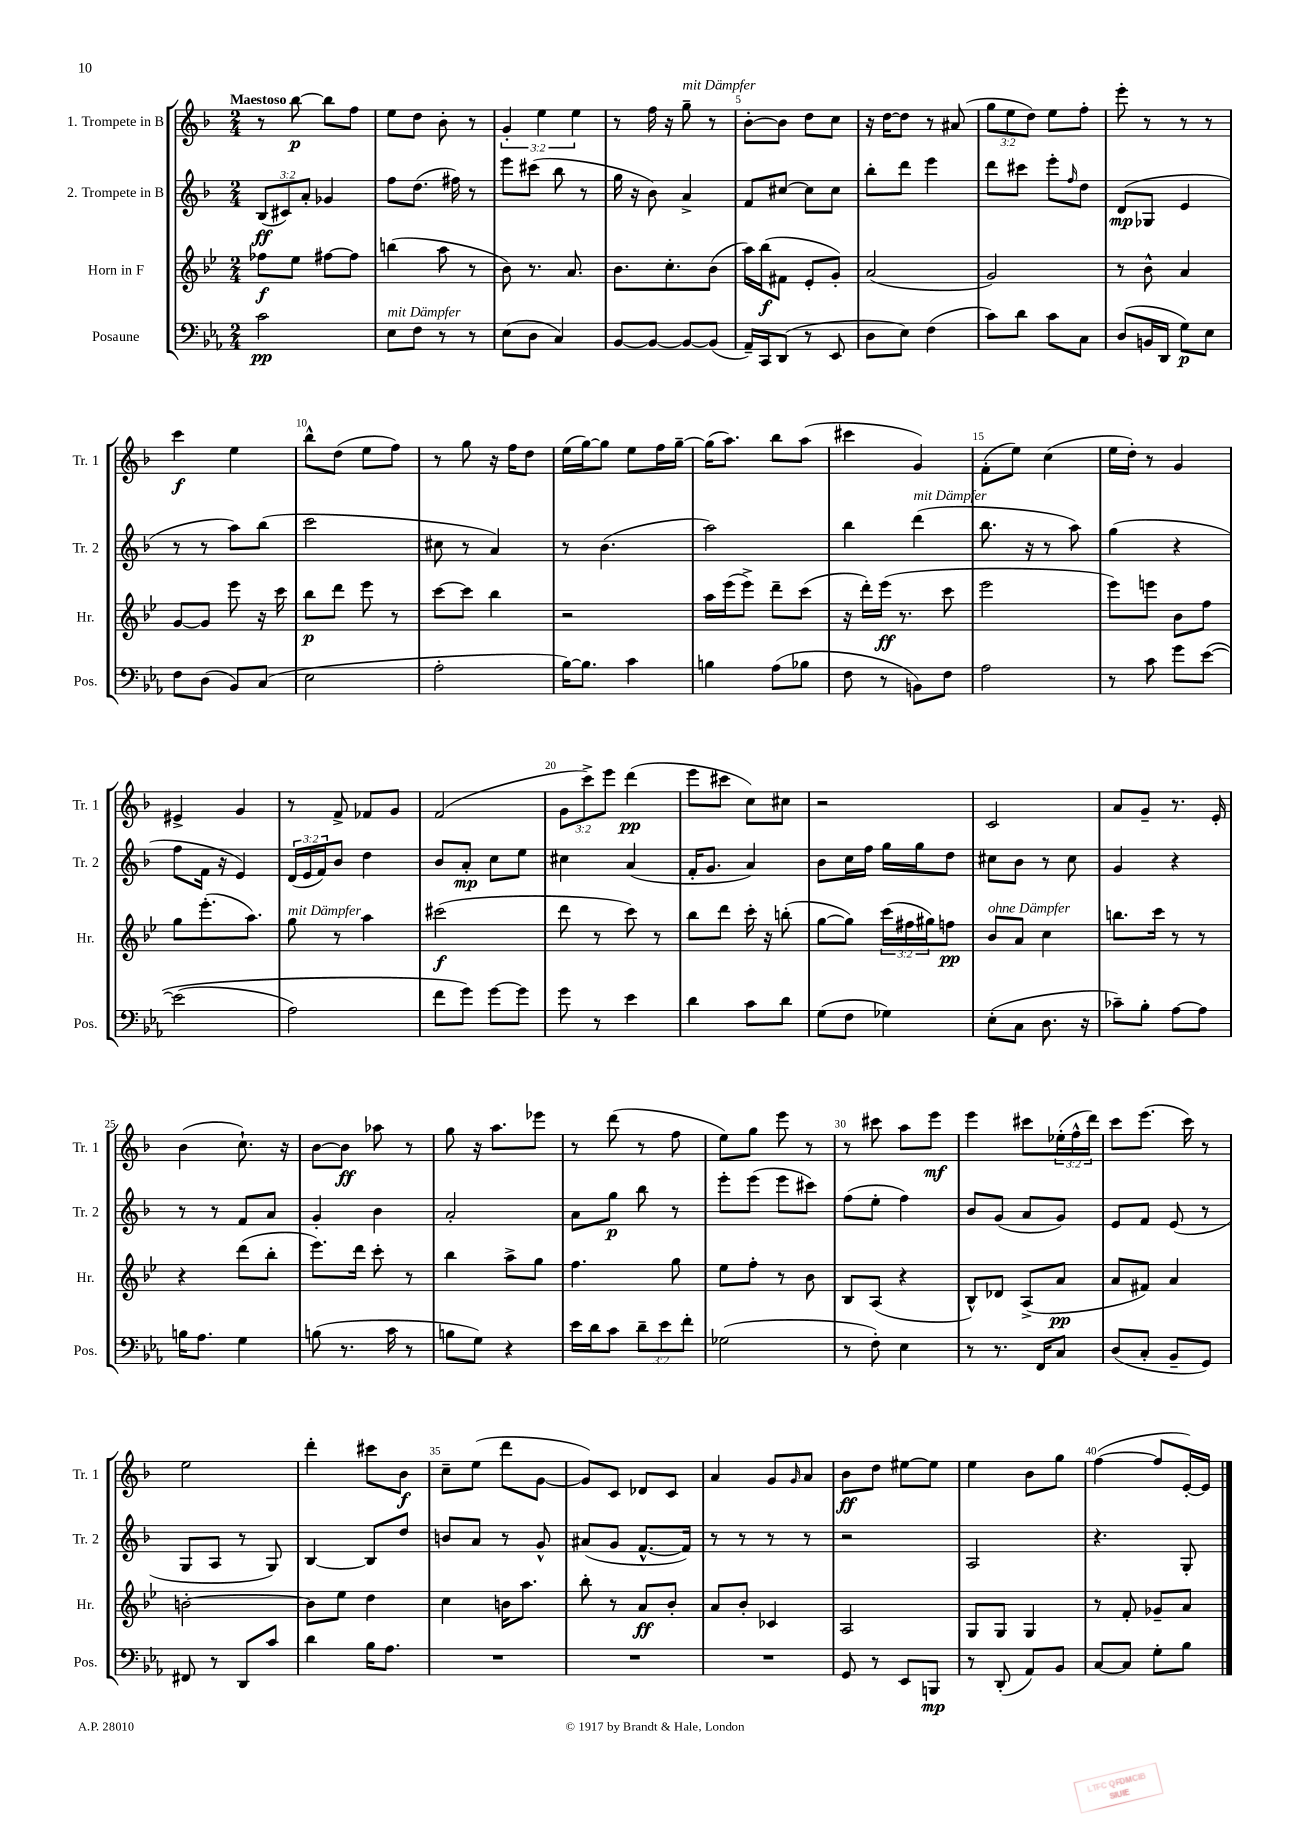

**kern	**kern	**kern	**kern
*staff4	*staff3	*staff2	*staff1
*clefF4	*clefG2	*clefG2	*clefG2
*k[b-e-a-]	*k[b-e-]	*k[b-]	*k[b-]
*M2/4	*M2/4	*M2/4	*M2/4
2c\	8ff-\L	(12B-/L	8r
.	.	12c#/)	.
.	8ee-\J	.	[8bb-\
.	.	12a'/J	.
.	[8ff#\L	4g-/	8bb-\]L
.	8ff#\]J	.	8ff\J
=	=	=	=
8E-\L	(4bb\	8ff\L	8ee\L
8F\J	.	(8.dd\J	8dd\J
8r	8aa\	.	8b-'\
.	.	16ff#\)	.
8r	8r	8r	8r
=	=	=	=
(8E-\L	8b-\)	8eee\L	6g'/
8D\J	8.r	(8ccc#\J	.
.	.	.	6ee\
4C/)	.	8bb-\	.
.	8.a/	.	.
.	.	.	6ee\
.	.	8r	.
=	=	=	=
[8BB-/L	8.b-\L	16gg\	8r
.	.	16r	.
8BB-/_J	.	8b-\)	16ff\
.	8.cc'\	.	16r
8BB-/_L	.	4a^/	8gg~\
(8BB-/]J	(8b-\J	.	8r
=	=	=	=
16AA-~/LL)	16aa\LL)	8f/L	[8b-'\L
16CC/J	(16bb-\J	.	.
(8DD/J	8f#\J	[8cc#/J	8b-\]J
8r	8e-'/L	8cc#\]L	8dd\L
8EE-/	8g'/J)	8cc#\J	8cc\J
=	=	=	=
8D\L	(2a/	8bb-'\L	16r
.	.	.	[16dd\LK
8E-\J)	.	8ddd\J	8dd\]J
(4F\	.	4eee\	8r
.	.	.	(8a#/
=	=	=	=
8c\L)	2g/)	8ddd\L	12gg\L
.	.	.	12ee\
8d\J	.	8ccc#\J	.
.	.	.	12dd\J)
8c\L	.	8eee'\L	8ee\L
.	.	16qqff/	.
8C\J	.	8dd\J	8ff'\J
=	=	=	=
(8D/L	8r	(8d/L	8eee'\
16BB/L	8b-^^\	8G-/J	8r
16DD/JJ	.	.	.
8G\L)	4a/	4e/	8r
8E-\J	.	.	8r
=	=	=	=
8F\L	[8g/L	8r	4ccc\
(8D\J	8g/]J	8r	.
8BB-/L)	8eee-\	8aa\L)	4ee\
(8C/J	16r	(8bb-\J	.
.	16ccc\	.	.
=	=	=	=
2E-\	8bb-\L	2ccc\	8bb-^^\L
.	8ddd\J	.	(8dd\J
.	8eee-\	.	8ee\L
.	8r	.	8ff\J)
=	=	=	=
2A-'\	[8ccc\L	8cc#\	8r
.	8ccc\]J	8r	8gg\
.	4bb-\	4a/)	16r
.	.	.	16ff\LK
.	.	.	8dd\J
=	=	=	=
[16B-\LK)	2r	8r	(16ee\LL
8.B-\]J	.	.	[16gg\J)
.	.	(4.b-\	8gg\]J
4c\	.	.	8ee\L
.	.	.	16ff\L
.	.	.	[16gg~\JJ
=	=	=	=
4B\	16aa\LL	2aa\)	(16gg\]LK
.	(16eee-\J	.	8.aa\J)
.	8eee-^\J)	.	.
(8A-\L	8ddd~\L	.	8bb-\L
8B-\J	(8ccc\J	.	(8aa\J
=	=	=	=
8F\	16r	4bb-\	4ccc#\
.	16ddd'\LL)	.	.
8r	(16eee-\JJ	.	.
.	8.r	.	.
8BB\L)	.	(4ddd\	4g/)
8F\J	8ccc\	.	.
=	=	=	=
2A-\	2eee-\	8.bb-\	(8f'\L
.	.	.	8ee\J)
.	.	16r	.
.	.	8r	(4cc\
.	.	8aa\)	.
=	=	=	=
8r	8eee-\L)	(4gg\	16ee\LL
.	.	.	16dd'\JJ)
8c\	8eee\J	.	8r
8g\L	8b-\L	4r	4g/
&([8e-\J	8ff\J	.	.
=	=	=	=
(2e-\]	8gg\L	8ff\L	4e#^/
.	(8.eee-'\	16f\Jk	.
.	.	16r	.
.	.	4e/)	4g/
.	8.aa\J)	.	.
=	=	=	=
2A-\)	8gg\	(24d/LL	8r
.	.	24e/	.
.	.	24f/J)	.
.	8r	8b-/J	8f^/
.	4aa\	4dd\	8f-/L
.	.	.	8g/J
=	=	=	=
8f\L	(2ccc#\	8b-/L	(2f/
8g\J&)	.	8a'/J	.
[8g\L	.	8cc\L	.
8g\]J	.	8ee\J	.
=	=	=	=
8g\	8ddd\	4cc#\	12g\L
.	.	.	12ccc^\)
8r	8r	.	.
.	.	.	12eee\J
4e-\	8ccc\)	(4a/	(4ddd\
.	8r	.	.
=	=	=	=
4d\	8bb-\L	16f'/LK	8eee\L
.	.	8.g/J	.
.	8ddd\J	.	8ccc#\J
8c\L	16ccc'\	4a/)	8cc\L)
.	16r	.	.
8d\J	(8bb'\	.	8cc#\J
=	=	=	=
(8G\L	[8gg\L	8b-\L	2r
8F\J	8gg\]J)	16cc\L	.
.	.	16ff\JJ	.
4G-\)	(24ccc\LL	16gg\LL	.
.	24ff#\	.	.
.	.	16gg\J	.
.	24gg#\J)	.	.
.	8ff\J	8dd\J	.
=	=	=	=
(8E-'\L	8b-/L	8cc#\L	2c/
8C\J	8a/J	8b-\J	.
8.D\	4cc\	8r	.
.	.	8cc#\	.
16r	.	.	.
=	=	=	=
8c-~\L)	8.bb\L	4g/	8a/L
8B-'\J	.	.	8g~/J
.	16ccc\Jk	.	.
[8A-\L	8r	4r	8.r
8A-\]J	8r	.	.
.	.	.	16e'/
=	=	=	=
16B\LK	4r	8r	(4b-\
8.A-\J	.	.	.
.	.	8r	.
4G\	(8ddd\L	8f/L	8.cc`\)
.	8bb-'\J	8a/J	.
.	.	.	16r
=	=	=	=
(8B\	8.eee-\L)	4g'/	[8b-\L
8.r	.	.	8b-\]J
.	16ddd\Jk	.	.
.	8ccc'\	4b-\	8aa-\
16c\	.	.	.
8r	8r	.	8r
=	=	=	=
8B\L	4bb-\	2a'/	8gg\
8G\J)	.	.	16r
.	.	.	8.aa\L
4r	8aa^\L	.	.
.	8gg\J	.	8eee-\J
=	=	=	=
16e-\LL	4.ff\	8a\L	8r
16d\J	.	.	.
8c\J	.	8gg\J	(8ddd\
12d~\L	.	8bb-\	8r
12e-\	.	.	.
.	8gg\	8r	8ff\
12f'\J	.	.	.
=	=	=	=
(2G-\	8ee-\L	8eee'\L	8ee\L)
.	8ff'\J	(8eee\J	8gg\J
.	8r	8eee\L	8eee\
.	8b-\	8ccc#\J)	8r
=	=	=	=
8r	8B-/L	(8ff\L	8r
8F'\)	(8A/J	8ee'\J	8ccc#\
4E-\	4r	4ff\)	8aa\L
.	.	.	8eee\J
=	=	=	=
8r	8B-^^/L)	8b-/L	4eee\
8.r	8d-/J	(8g/J	.
.	(8A^/L	8a/L	8ccc#\L
16FF/LK	.	.	.
8C/J	8a/J	8g/J)	(24ee-'\L
.	.	.	24ff^^\
.	.	.	24ddd\JJ)
=	=	=	=
(8D/L	8a/L	8e/L	8ccc\L
8C'/J	8f#/J)	8f/J	(8.eee\J
8BB-~/L	4a/	(8e/	.
.	.	.	16ccc\)
8GG/J)	.	8r	8r
=	=	=	=
8FF#/	[2b'\	8G/L	2ee\
8r	.	8A/J	.
8DD/L	.	8r	.
8c/J	.	8G/)	.
=	=	=	=
4d\	8b\]L	[4B-/	4ddd'\
.	8ee-\J	.	.
16B-\LK	4dd\	8B-/]L	8ccc#\L
8.A-\J	.	.	.
.	.	8dd/J	8b-\J
=	=	=	=
2r	4cc\	8b/L	8cc~\L
.	.	8a/J	(8ee\J
.	16b\LK	8r	8ddd\L
.	8.aa\J	.	.
.	.	8g^^/	[8g\J
=	=	=	=
2r	8bb-'\	(8a#/L	8g/]L)
.	8r	8g/J	8c/J
.	8a/L	[8.f^^/L	8d-/L
.	8b-'/J	.	8c/J
.	.	16f/]Jk)	.
=	=	=	=
2r	8a/L	8r	4a/
.	8b-'/J	8r	.
.	4c-/	8r	8g/L
.	.	.	16qqg/
.	.	8r	8a/J
=	=	=	=
8GG/	2A/	2r	8b-\L
8r	.	.	8dd\J
8EE-/L	.	.	[8ee#\L
8BBB/J	.	.	8ee#\]J
=	=	=	=
8r	8G/L	2A/	4ee\
(8DD'/	8G/J	.	.
8AA-/L)	4G/	.	8b-\L
8BB-/J	.	.	8gg\J
=	=	=	=
[8C/L	8r	4.r	([4ff\
8C/]J	8f'/	.	.
8G'\L	8g-~/L	.	8ff/]L
8B-\J	8a/J	8G'/	[16e'/L)
.	.	.	16e/]JJ
==	==	==	==
*-	*-	*-	*-
